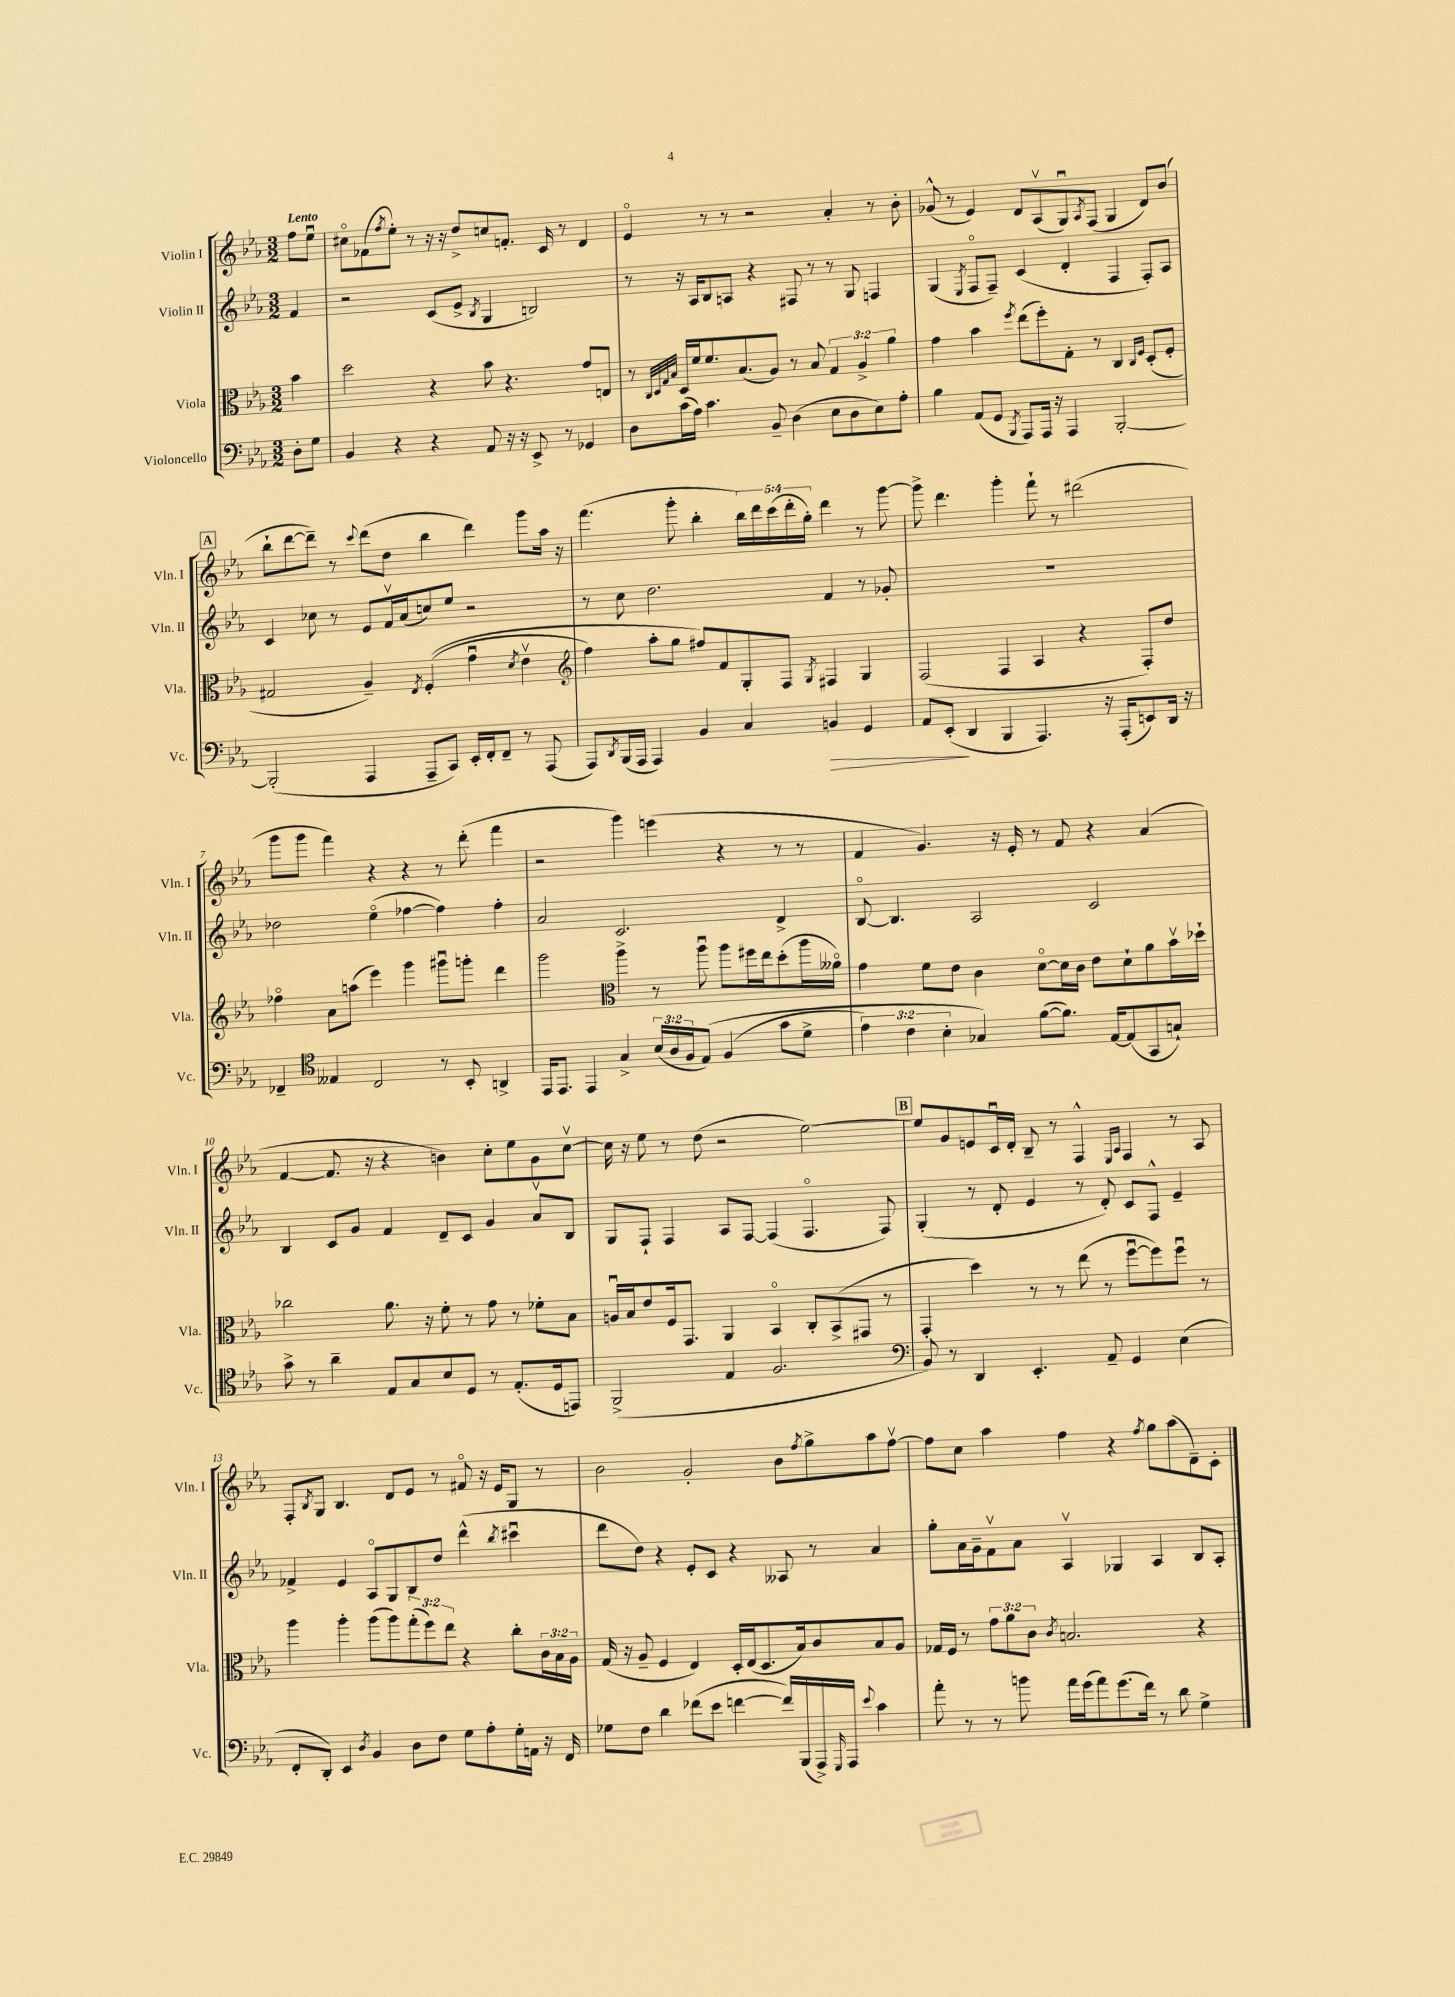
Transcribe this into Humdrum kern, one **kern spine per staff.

**kern	**kern	**kern	**kern
*staff4	*staff3	*staff2	*staff1
*clefF4	*clefC3	*clefG2	*clefG2
*k[b-e-a-]	*k[b-e-a-]	*k[b-e-a-]	*k[b-e-a-]
*M3/2	*M3/2	*M3/2	*M3/2
8D'	4b-	4f	8ff
8G	.	.	8ee-u
=	=	=	=
4BB-	2dd	2r	8cc#o
.	.	.	(8f-
.	.	.	8qff
4r	.	.	8ee-')
.	.	.	8r
4r	4r	(8c	16r
.	.	.	16r
.	.	8e-^	8dd^
.	.	8qB-	.
8AA-	8b-	4G	8cc
16r	4.r	.	8.f'
16r	.	.	.
8EE-^	.	2B)	.
.	.	.	16c
8r	.	.	8r
4GG-	8g	.	4d
.	8E	.	.
=	=	=	=
8D	8r	8r	4e-o
.	32qqC	.	.
.	32qqD	.	.
.	32qqG	.	.
.	32qqB-	.	.
(16c	16D	16r	.
16A-)	16f	16A-	.
4.c	8.f	8B-	8r
.	.	8A	8r
.	(8.B-	.	.
.	.	4r	2r
8BB-~	8A-)	.	.
(4D	8r	8F#	.
.	8B-	8r	.
8E-	6G	8r	4a-'
8D	.	8G	.
.	6A-^	.	.
8E-)	.	4F	8r
.	6a-	.	.
8A-'	.	.	8b-'
=	=	=	=
4B-	4g	(4G	(8g-^^
.	.	.	8r
.	.	8qE-	.
(8AA-	4b-	8Fo	4e-)
8GG	.	8F~)	.
8qBBB-	8qff	.	.
8AAA-)	(8ee-	(4c	8d
16AAA-	8ff')	.	(8A-v
16r	.	.	.
4AAA-	8G'	4d'	8Gu)
.	.	.	8qA-
.	8r	.	(8F
[2BBB-'	4C	4F	4G
.	16qqC	.	.
.	16qqF	.	.
.	(8D'	8F')	8d)
.	8F'	8A-	(8b-
=	=	=	=
(2BBB-']	2G#	4c	8bb-`
.	.	.	[8ddd
.	.	8cc-	8ddd~])
.	.	8r	8r
.	.	.	8qqccc
4AAA-	4A-~)	8e-	(8ddd
.	.	16fv	8dd
.	.	(16a-	.
.	8qE-	.	.
8AAA-~	&((4F'	8cc)	4bb-
8CC)	.	8ee-	.
16EE-'	4gu	2r	4ddd)
16FF'	.	.	.
8FF~	.	.	.
.	8qd	.	.
8r	4e-v	.	8ggg
(8AAA-	.	.	16aa-
.	.	.	16r
=	=	=	=
*	*clefG2	*	*
8AAA-)	4ff)	8r	(4.fff
8qDD	.	.	.
(16BBB-	.	8cc	.
16AAA-	.	.	.
4AAA-)	8aa-'	2.dd	.
.	8gg	.	8ggg'
4BB-	8ff#&)	.	4bb-'
.	8f	.	.
4C	8G'	.	20bb-)
.	.	.	20ddd
.	.	.	(20ccc
.	8F	.	.
.	.	.	20ddd'
.	.	.	20gg')
.	8qG	.	.
4BB	4F#	4f	4ddd
4GG	4G	8r	8r
.	.	8g-'	[8ggg
=	=	=	=
8AA-	(2F	1.r	8ggg^]
(8EE-'	.	.	4.ddd
4DD	.	.	.
4BBB-	4F	.	4ggg'
4.AAA-)	4A-	.	8fff`
.	.	.	8r
.	4r	.	(2ddd#
16r	.	.	.
(16AAA-'	.	.	.
8EE)	8F')	.	.
16DD	8dd	.	.
16r	.	.	.
=	=	=	=
4FF-~	4ff-o	2dd-	8ggg
.	.	.	8ggg
*clefC4	*	*	*
4E--	8a-	.	4fff)
.	(8aa	.	.
2C	4eee-)	(4ee-o	4r
.	4ggg	[4ff-	4r
8r	8ggg#u	4ff-])	8r
8BB-'	8ggg'	.	(8ddd'
4AA^	4ddd	4ff-'	4fff
=	=	=	=
16EE-	2ggg	2a-	2r
8.EE-	.	.	.
4EE-	.	.	.
*	*clefC3	*	*
4G^	4aa-^	2.c	4ggg)
(24B-	8r	.	(4eee
24A-	.	.	.
24F	.	.	.
&(8E-)	8aa-u	.	.
(4F	8aa-	.	4r
.	16ff#	.	.
.	16ee-	.	.
8g	(8dd'	4d^	8r
8d^	16aa-	.	8r
.	16a--o)	.	.
=	=	=	=
6e-)	4g	[8B-o	4f
.	.	4.B-]	.
6c	.	.	.
.	8f	.	4.g)
6B-'	.	.	.
.	8e-	.	.
4G-&)	4c	2A-	.
.	.	.	16r
.	.	.	16e-'
([8f	[8do	.	8r
8.f])	16d]	.	8f
.	16c	.	.
.	8e-	2c	4r
[16E-	.	.	.
(8E-]	8d`	.	.
8GG	8a-	.	(4a-
8G`)	16b-v	.	.
.	16dd-`	.	.
=	=	=	=
8g^	2cc-	4B-	[4f
8r	.	.	.
4a-~	.	8c	8.f]
.	.	8g	.
.	.	.	16r
8E-	8.a-	4f	4r
8G	.	.	.
.	16r	.	.
8B-	8f'	8d~	4b)
8D	8r	8c	.
8r	8g	4g	8cc'
(8.E-'	8r	.	8ee-
.	8f-'	8a-v	8g
16D	.	.	.
8EE)	8B-	8B-	[8ccv
=	=	=	=
(2FF^	16Au	8G	16cc]
.	16B-	.	16r
.	8e-	8F`	8ee-
.	16F	4F	8r
.	8.GG	.	.
.	.	.	(8dd
4E-	4AA-	8A-	2r
.	.	[8F	.
2.F	4BB-o	(4F]	.
.	8C'	4.Fo	[2ee-)
.	(8BB-^	.	.
.	8GG#	.	.
.	8r	8F)	.
=	=	=	=
*clefF4	*	*	*
8BB-)	4GG'	(4G'	8ee-]
8r	.	.	8g
4DD	4dd)	8r	8e
.	.	8d'	16cu
.	.	.	16d'
4.EE-'	8r	4e-	8B-~
.	8r	.	8r
.	(8ee-	8r	4F^^
8AA-~	8r	8d')	.
.	.	.	16qqE-
.	.	.	16qqA-
4GG	[8ffu	8c	4F
.	8ff])	8F^^	.
(4E-	8ffu	4e-~	8r
.	8r	.	8A-
=	=	=	=
8FF'	4aa-	4f-^	8F'
.	.	.	8qB-
8DD')	.	.	8G
4EE-	4aa-'	4e-	4.B-
8qD	.	.	.
4BB-	(8aa-	8A-o	.
.	8aa-)	8G	8d
8D	(12gg'	8B-	8e-
.	12ff)	.	.
8F	.	8dd	8r
.	12ee-	.	.
8G	4r	(4ddd^^	8f#o
8A-'	.	.	16r
.	.	.	16e-
.	.	8qbb-	.
16G'	8cc'	4ccc#u	8G
16AA	.	.	.
16r	24c	.	8r
.	24B-	.	.
16FF	.	.	.
.	24A-	.	.
=	=	=	=
8G-	(16G	8ddd	2b-
.	16r	.	.
8F	8A-~	8dd)	.
4d	4F	4r	.
(8f-	4E-)	8e-'	2g'
8e-	.	8c	.
[4f	16D'	4r	.
.	(16E-	.	.
.	8.D	.	.
16f])	.	8A--	8b-
(16BBB-	16B-)	.	.
.	.	.	8qff
16AAA-^)	8c	8r	8gg^
16qqGGG	.	.	.
16AAA-	.	.	.
8qqe-	.	.	.
4c	8B-	4a-	8aa-
.	8A-	.	[8ffv
=	=	=	=
8a-'	16G-	8gg'	8ff]
.	16F	.	.
8r	8r	16a-	8cc
.	.	16g~	.
8r	12g	8fv	4aa-
.	12a-	.	.
8b	.	8a-	.
.	12c	.	.
.	8qc	.	.
16a-	2.B	4A-v	4ff
(16g	.	.	.
8a-)	.	.	.
(8.g	.	4G-	4r
16f)	.	.	.
.	.	.	8qff
8r	.	4A-	8gg
8d	.	.	(8aa-
4G^	4r	8B-	8d~)
.	.	8A-'	8c'
==	==	==	==
*-	*-	*-	*-
